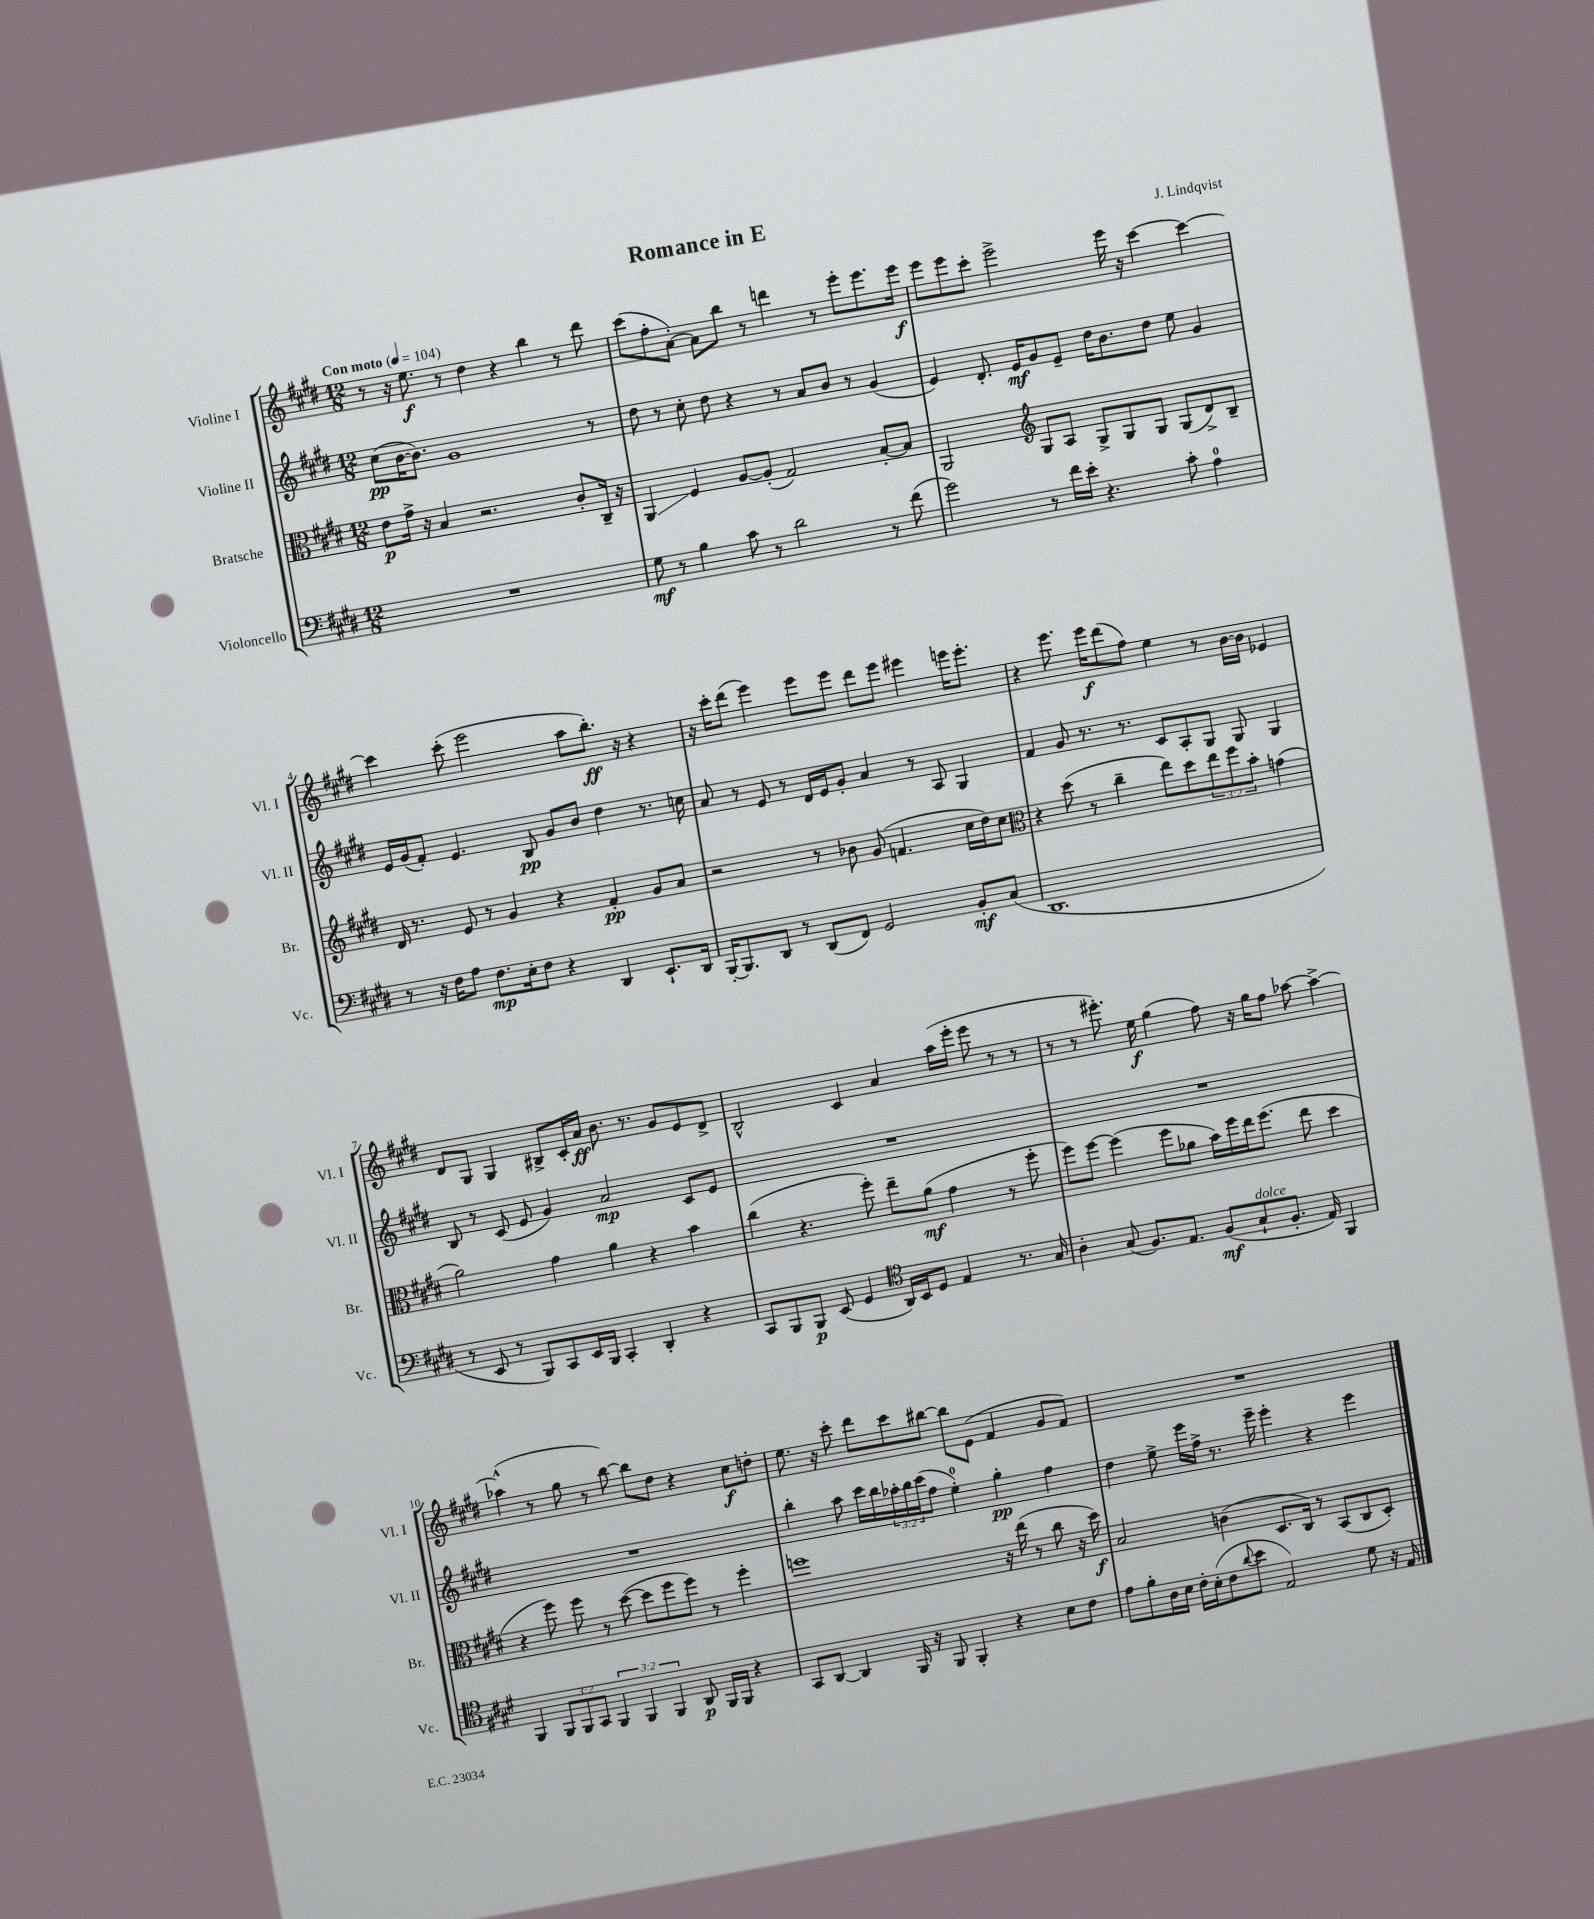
\header { title = "Romance in E" composer = "J. Lindqvist" }
<<
\new StaffGroup <<
\new Staff = "s0" \with { instrumentName = "Violine I" shortInstrumentName = "Vl. I" } {
    \clef treble \key e \major \numericTimeSignature \time 12/8 \tempo "Con moto" 4 = 104
    r8 r16 e''8.\f r8 dis''4 r4 b''4 r8 dis'''8 |
    cis'''8( fis''8-. a'8~-.) a'8 b''8 r8 d'''4 r8 e'''8-. e'''8. e'''16\f |
    e'''8 e'''8 cis'''8-. e'''2-> e'''16 r16 cis'''4~ cis'''4~ |
    cis'''4 cis'''8-.( e'''2 a''8 b''8.-.\ff) r16 r4 |
    r16 cis'''16-. dis'''8( e'''4) e'''8 e'''8 dis'''8 e'''8 eis'''4 e'''16 e'''8.-. |
    r4 e'''8. e'''16\f dis'''8( fis''8) e''4 r8 b'16~ b'16 ees'4 |
    dis'8 gis8 gis4 bis8-> cis'16-. a'16\ff b'8. r8. gis'8 e'8 dis'8-> |
    b2-^ cis'4 a'4 a''16( e'''16-. e'''8 r8 r8 |
    r8 r8 eis'''8.-.) e''16\f gis''4( fis''8) r16 gis''16 fis''8 aes''8~ aes''4~-> |
    aes''4-^( r8 gis''8 r8 b''8~) b''8 dis''8 r4 cis''8\f d''8-. |
    e''8. r16 cis'''8-. dis'''8 cis'''8 bis''8~ bis''8 e'8( fis'4 gis'8 fis'8) |
    R1. \bar "|." |
}
\new Staff = "s1" \with { instrumentName = "Violine II" shortInstrumentName = "Vl. II" } {
    \clef treble \key e \major \numericTimeSignature \time 12/8 \override Staff.TupletNumber.text = #tuplet-number::calc-fraction-text
    cis''8\pp( b'16~ b'8.) gis'1 r8 |
    dis''8 r8 cis''8-. dis''8 r4 r8 a'8 b'8 r8 gis'4( |
    e'4) dis'8.-. e'16\mf gis'8 e'8-- dis''16 b'8. dis''8 e''8 gis'4 |
    e'16 gis'16( fis'8-.) e'4. b8\pp gis'8 b'8 dis''4 r8. c''16 |
    a'8 r8 e'8 r8 dis'16 e'16 gis'8-. a'4 r8 a8 gis4 |
    fis'4 gis'8 r8. r8. cis'8 a8-. gis8 gis8 gis4 |
    b8 r8 cis'8( e'8 gis'4) a'2\mp cis'8 e'8 |
    R1. |
    R1. |
    R1. |
    b''4-. a''8 cis'''16 b''16 \tuplet 3/2 { aes''16-. b''16 cis'''16( } fis''8 e''4-0-.) gis''4-.\pp fis''4 |
    dis''4 e''8-> e'''16 fis''16-> r8. e'''16-- e'''4-. r4 e'''4 \bar "|." |
}
\new Staff = "s2" \with { instrumentName = "Bratsche" shortInstrumentName = "Br." } {
    \clef alto \key e \major \numericTimeSignature \time 12/8 \override Staff.TupletNumber.text = #tuplet-number::calc-fraction-text
    e'8\p gis'16-> r16 b4 r2. cis'8-. cis16-- r16 |
    a,4\glissando fis4 a8~ a8-.( gis2) b8~-. b8 |
    a,2 \clef treble gis8 a8 gis8-> gis8 gis8 gis8( dis'8->) b8-- |
    dis'16 r8. e'8 r8 gis'4 r4 fis'4-.\pp gis'8 a'8 |
    r2 r8 bes'8 gis'8( f'4. cis''16 dis''16) cis''8 |
    \clef alto r4 dis''8( r8 cis''4-- e''8) dis''8 \tuplet 3/2 { e''8 fis''8 b'8-. } g'4( |
    a'2) gis'4 a'4 r4 b'4 |
    cis''4( r4. fis''8-.) e''8-- a'8\mf( gis'4 r8 fis''8-. |
    fis''8) fis''8~ fis''4( fis''8 aes'8 b'16) fis''16 e''16 fis''8.( e''8 dis''4 |
    r4 fis''8) fis''8 r8 dis''8~( dis''8 fis''8 fis''8) r8 fis''4-. |
    f''1 r16 e''16( r8 cis''8 r16 dis''16\f) |
    b2 c'4( dis8. cis16) r8 b,8( cis8 dis8-.) \bar "|." |
}
\new Staff = "s3" \with { instrumentName = "Violoncello" shortInstrumentName = "Vc." } {
    \clef bass \key e \major \numericTimeSignature \time 12/8 \override Staff.TupletNumber.text = #tuplet-number::calc-fraction-text
    R1. |
    gis8\mf r8 b4 cis'8 r8 dis'2 r8 fis'8( |
    gis'2) r8 fis'16 e'16-. r4. cis'8-. a4-0 |
    r8 r16 fis16 a8 fis8.\mp e16-. fis8 r4 dis,4 e,8.-! dis,16 |
    b,,16~-. b,,8. dis,8 r8 dis,8( fis,8) gis,2 b,8-.\mf cis8( |
    dis,1. |
    r8 e,8 r8 b,,8) cis,8 e,16 b,,16 cis,4-. dis,4-. r4 |
    cis,8 b,,8 b,,8\p e,8( gis,4 \clef tenor a,16) b,16 dis8 e4 r8. gis16 |
    a4-. gis8( fis8.) e8. fis8\mf( gis8-!^\markup { \italic "dolce" } fis8.-. e16) fis,4 |
    fis,4 \tuplet 3/2 { fis,8 fis,8 gis,8 } \tuplet 3/2 { fis,4 fis,4 fis,4 } a,8\p fis,16 fis,16 r4 |
    gis,8 a,8~ a,4 fis,16 r16 fis,8 fis,4-. r4 b8 cis'8 |
    e'8 fis'8-. a16 b16 cis'16-. b16-.( cis'8 \appoggiatura { a'8 } b'8 e2) dis'8 r16 e16 \bar "|." |
}
>>
>>
